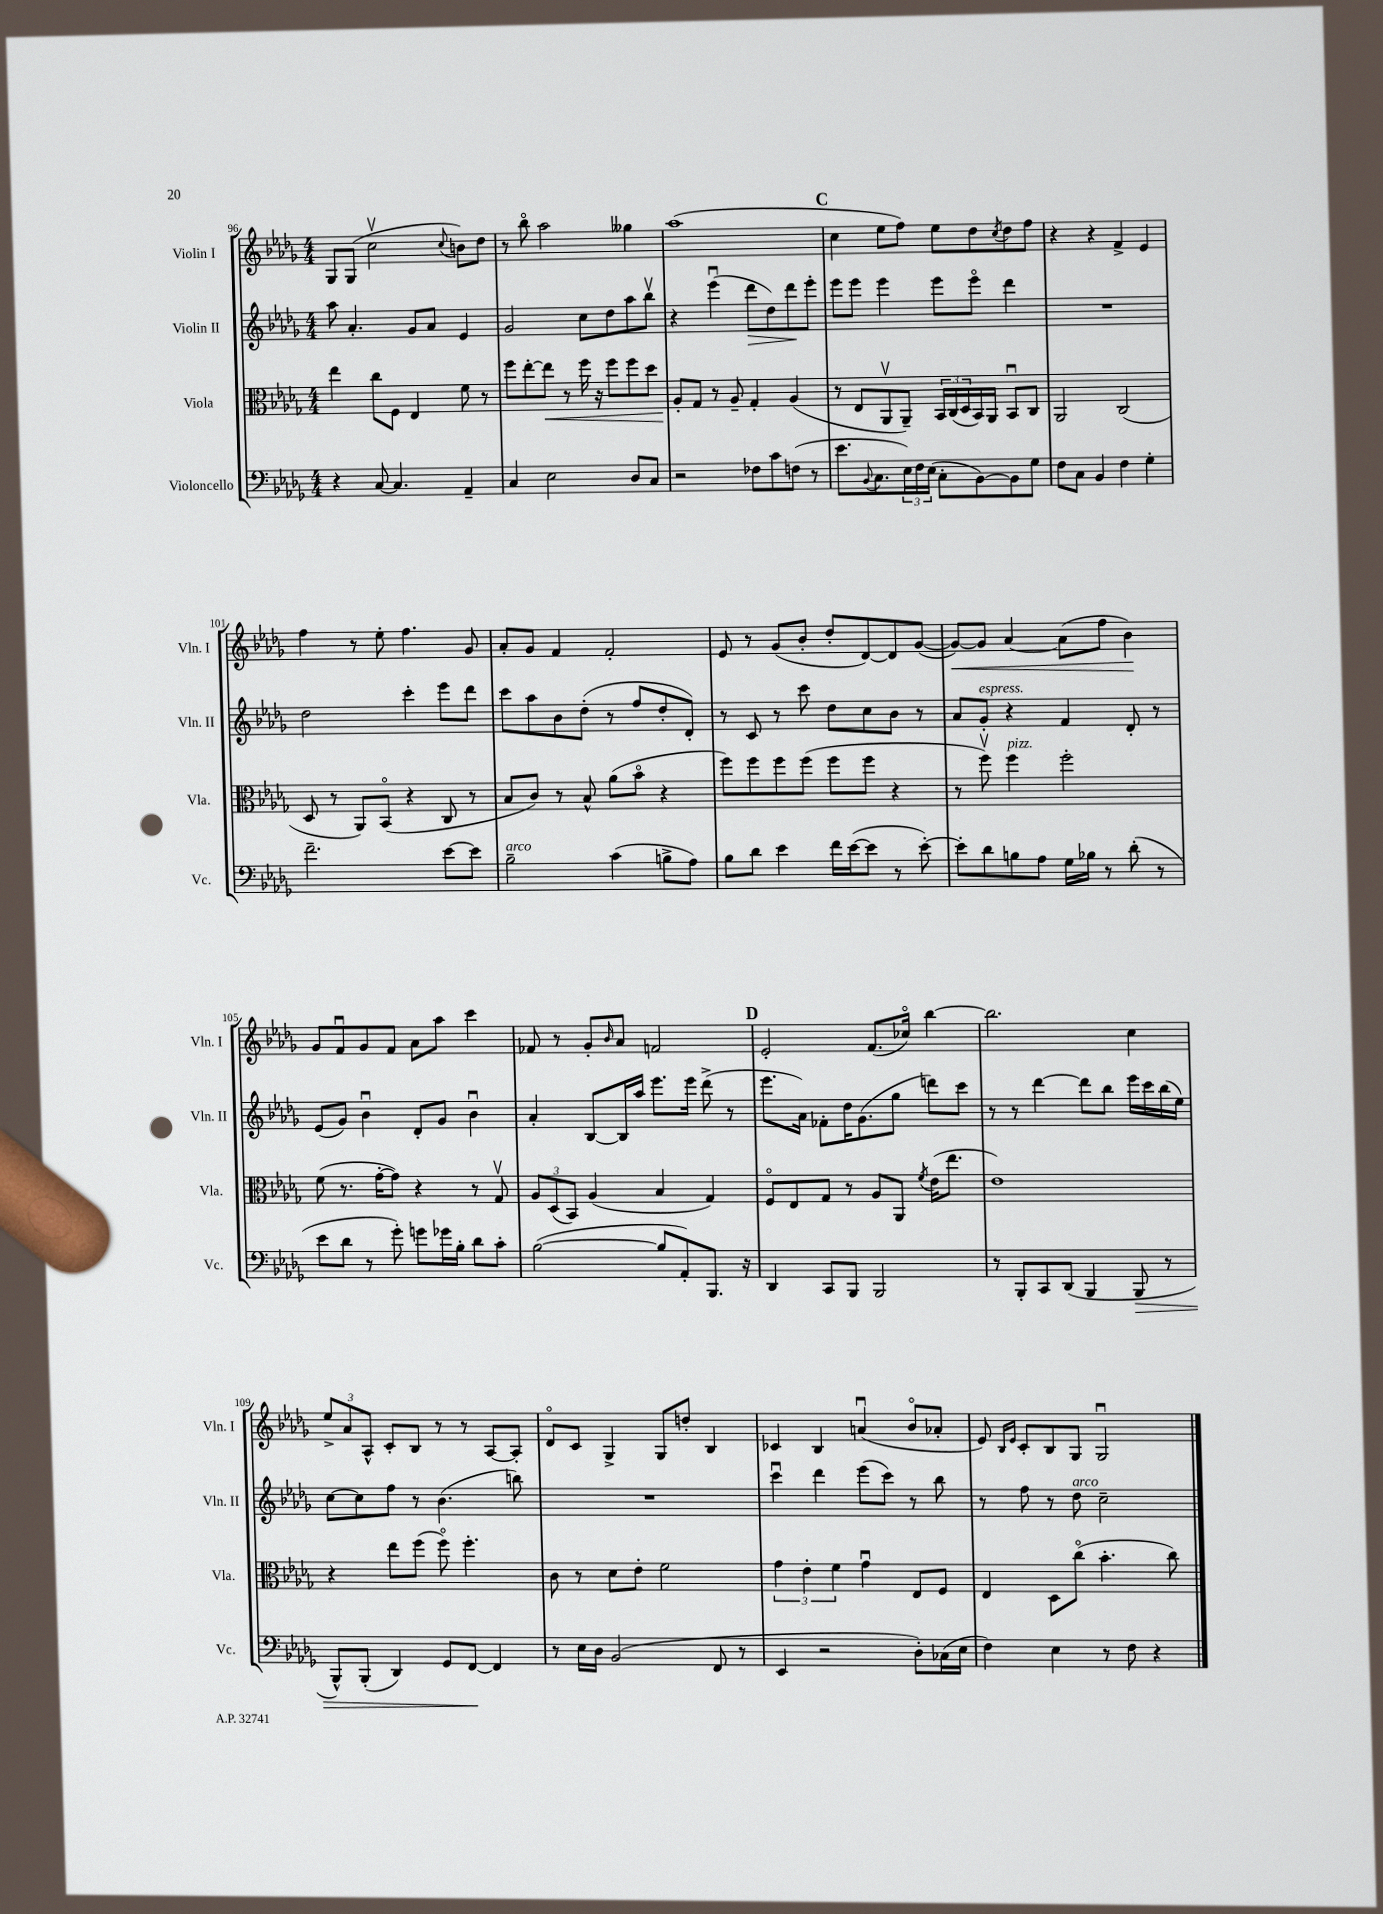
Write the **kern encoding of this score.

**kern	**kern	**kern	**kern
*staff4	*staff3	*staff2	*staff1
*clefF4	*clefC3	*clefG2	*clefG2
*k[b-e-a-d-g-]	*k[b-e-a-d-g-]	*k[b-e-a-d-g-]	*k[b-e-a-d-g-]
*M4/4	*M4/4	*M4/4	*M4/4
4r	4ee-\	8aa-\	8G-/L
.	.	4.a-'/	(8G-/J
[8C/	8cc\L	.	2ccv\
4.C/]	8F\J	.	.
.	4E-/	8g-/L	.
.	.	8a-/J	.
.	.	.	8qqcc/
4AA-~/	8f\	4e-/	8b\L)
.	8r	.	8dd-\J
=	=	=	=
4C/	8ff\L	2g-/	8r
.	[8ee-'\	.	8bb-o\
2E-\	8ee-\]J	.	2aa-\
.	8r	.	.
.	16ff\	8cc\L	.
.	16r	.	.
.	8ff\L	8dd-\	.
8D-/L	8ff\	8aa-\	4gg--\
8C/J	8dd-\J	8bb-v\J	.
=	=	=	=
2r	8A-'/L	4r	(1aa-
.	8G-/J	.	.
.	8r	(4eee-u\	.
.	8A-~/	.	.
8F-\L	4G-'/	8ddd-\L	.
8c\	.	8dd-\)	.
(8F\J	(4A-/	8ddd-\	.
8r	.	8eee-'\J	.
=	=	=	=
8.e-\L	8r	8eee-\L	4cc\
.	8E-/L	8eee-\J	.
8qqBB-/	.	.	.
8.C\	.	.	.
.	8AA-v/	4eee-\	8ee-\L
24E-\L)	8AA-~/J)	.	8ff\J)
24F\	.	.	.
(24E-\JJ	.	.	.
8C'\L	24BB-/LL	8eee-\L	8ee-\L
.	(24C/	.	.
.	24D-/	.	.
[8BB-\)	16BB-/)	8eee-o\J	8dd-\
.	16AA-/JJ	.	.
.	.	.	8qcc/
8BB-\]	8BB-u/L	4ddd-\	8dd-\
8G-\J	8C/J	.	8ff\J
=	=	=	=
8F\L	2AA-/	1r	4r
8C\J	.	.	.
4BB-/	.	.	4r
4F\	(2C/	.	4f^/
4G-'\	.	.	4e-/
=	=	=	=
2.f~\	8D-/	2dd-\	4ff\
.	8r	.	.
.	8AA-/L)	.	8r
.	(8BB-o/J	.	8ee-'\
.	4r	4ccc'\	4.ff\
[8e-\L	8C/	8eee-\L	.
8e-\]J	8r	8ddd-\J	8g-/
=	=	=	=
2B-~\	8B-/L	8ccc\L	8a-'/L
.	8c/J)	8aa-\	8g-/J
.	8r	8b-\	4f/
.	8B-^^/	(8dd-'\J	.
(4c\	(8a-\L	8r	2f'/
.	8b-o\J	8ff/L	.
8B^\L	4r	8dd-'/	.
8A-\J)	.	8d-'/J)	.
=	=	=	=
8B-\L	8ff\L)	8r	8e-/
8d-\J	8ff\	8c/	8r
4e-\	8ff\	8r	(8g-/L
.	(8ff\J	8ccc\	8b-'/J
16f\LL	8ff\L	8dd-\L	8dd-'/L
([16e-\J	.	.	.
8e-\]J	8ff\J	8cc\	[8d-/)
8r	4r	8b-\J	8d-/]
[8e-'\)	.	8r	([8g-/J
=	=	=	=
8e-'\]L	8r	8a-/L	8g-/_L)
8d-\	8ffv\)	8g-'/J	8g-/]J
8B\	4ff\	4r	[4a-/
8A-\J	.	.	.
16G-\LL	2ff'\	4f/	(8a-\]L
16B-\JJ	.	.	.
8r	.	.	8ff\J
(8d-'\	.	8d-'/	4b-\)
8r	.	8r	.
=	=	=	=
8e-\L	(8f\	(8e-/L	8g-/L
8d-\J	8.r	8g-/J)	8fu/
8r	.	4b-u\	8g-/
.	[16g-'\LK	.	.
8g-'\)	8g-\]J)	.	8f/J
8g\L	4r	8d-'/L	8a-\L
16g-\L	.	8g-/J	8aa-\J
16B-'\JJ	.	.	.
8d-\L	8r	4b-u\	4ccc\
8c'\J	8G-v/	.	.
=	=	=	=
([2B-\	12A-/L	4a-'/	8f-/
.	(12D-/	.	.
.	.	.	8r
.	12BB-/J)	.	.
.	(4A-/	[8B-/L	8g-'/L
.	.	.	16qqb-/
.	.	16B-/]L	8a-/J
.	.	16aa-/JJ	.
8B-/]L	4B-/	8.eee-\L	2f/
8AA-'/)	.	.	.
.	.	16eee-\Jk	.
8.BBB-/J	4G-/)	(8ddd-^\	.
.	.	8r	.
16r	.	.	.
=	=	=	=
4DD-/	8Fo/L	8.eee-\L	2e-'/
.	8E-/	.	.
.	.	16a-\Jk)	.
8CC/L	8G-/J	8f-'\L	.
8BBB-/J	8r	16dd-\K	.
.	.	(8.g-\	.
2BBB-/	8A-/L	.	(8.f/L
.	8AA-/J	8gg-\J	.
.	.	.	16cc-o/Jk)
.	8qf/	.	.
.	(16e-\LK	8ddd\L)	[4bb-\
.	8.ee-\J	.	.
.	.	8ccc\J	.
=	=	=	=
8r	1e-)	8r	2.bb-\]
8BBB-'/L	.	8r	.
8CC/	.	[4ddd-\	.
(8DD-/J	.	.	.
4BBB-/	.	8ddd-\]L	.
.	.	8bb-\J	.
8BBB-/	.	16eee-\LL	4cc\
.	.	16ccc\	.
8r	.	(16bb-\	.
.	.	16ee-\JJ)	.
=	=	=	=
8BBB-^^/L)	4r	[8cc\L	12ee-^/L
.	.	.	12a-/
(8BBB-'/J	.	8cc\]	.
.	.	.	12A-^^/J
4DD-/)	8ee-\L	8ff\J	8c'/L
.	(8ff\J	8r	8B-/J
8GG-/L	8ffo\)	(4.b-\	8r
[8FF/J	4.ff'\	.	8r
4FF/]	.	.	[8A-/L
.	.	8bb\)	8A-'/]J
=	=	=	=
8r	8c\	1r	8d-o/L
16E-\LL	8r	.	8c/J
16D-\JJ	.	.	.
(2BB-/	8d-\L	.	4G-^/
.	8e-'\J	.	.
.	2f\	.	8G-/L
.	.	.	8dd'/J
8FF/	.	.	4B-/
8r	.	.	.
=	=	=	=
4EE-/	6g-\	4cccu\	4c-/
.	6e-'\	.	.
2r	.	4ddd-\	4B-/
.	6f\	.	.
.	4g-u\	(8eee-\L	(4au/
.	.	8ccc\J)	.
8D-'\L)	8E-/L	8r	8b-o/L
(16C-\L	8F/J	8bb-\	8a-'/J
16E-\JJ	.	.	.
=	=	=	=
4F\)	4E-/	8r	8e-/)
.	.	.	16qqB-/LL
.	.	.	16qqe-/JJ
.	.	8ff\	8c'/L
4E-\	8D-\L	8r	8B-/
.	(8cco\J	8dd-\	8G-/J
8r	4.b-'\	2cc~\	2G-u/
8F\	.	.	.
4r	.	.	.
.	8cc\)	.	.
==	==	==	==
*-	*-	*-	*-
